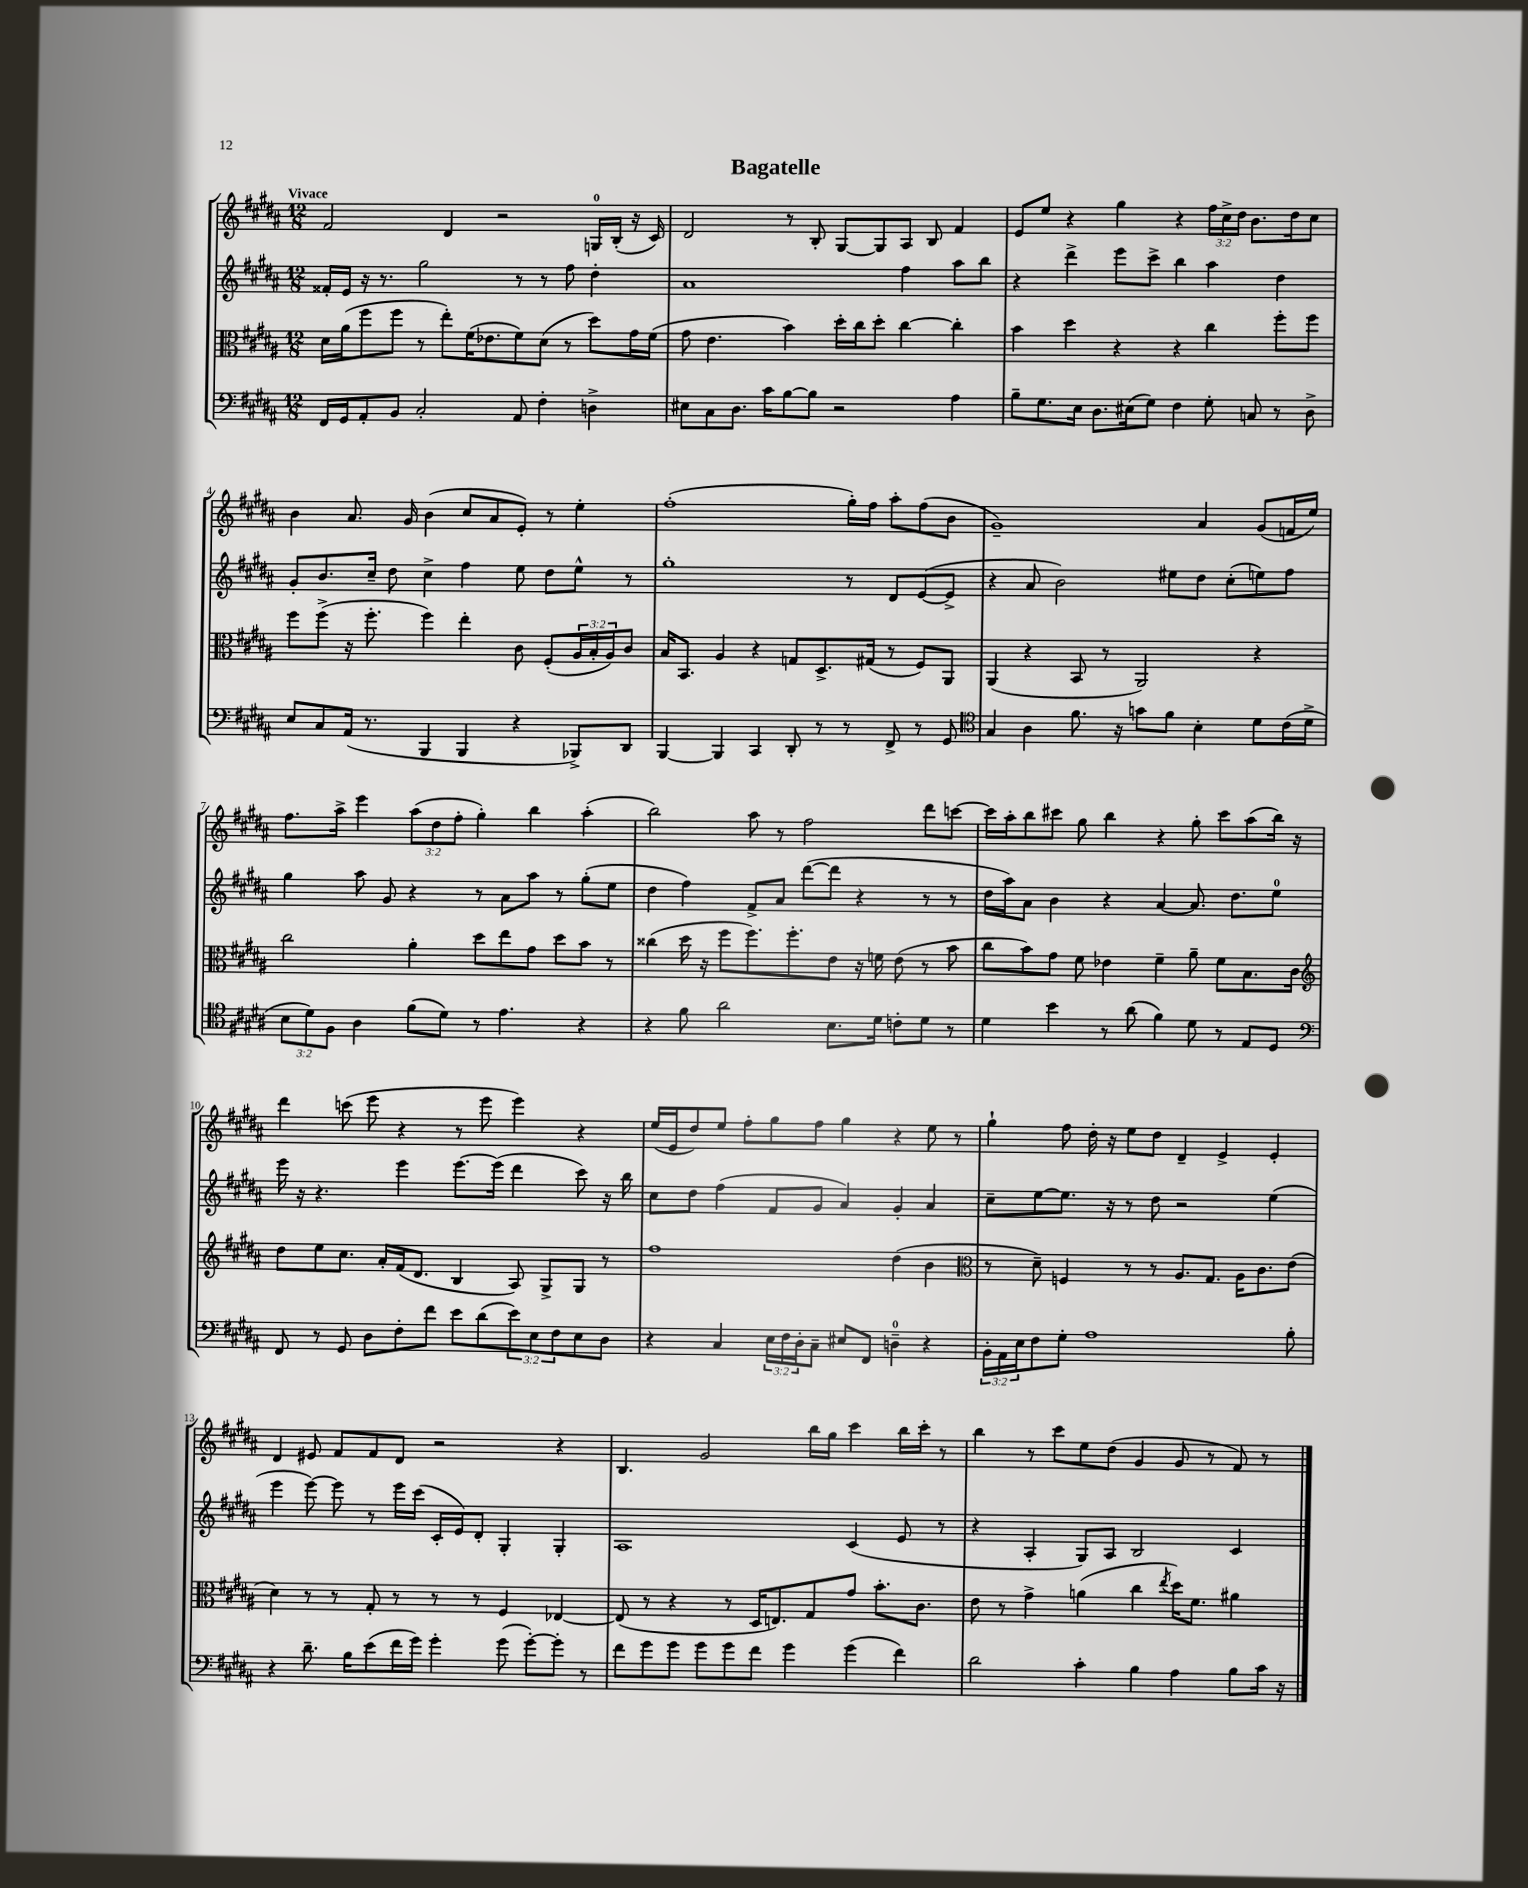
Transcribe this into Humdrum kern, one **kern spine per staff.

**kern	**kern	**kern	**kern
*part4	*part3	*part2	*part1
*staff4	*staff3	*staff2	*staff1
*clefF4	*clefC3	*clefG2	*clefG2
*k[f#c#g#d#a#]	*k[f#c#g#d#a#]	*k[f#c#g#d#a#]	*k[f#c#g#d#a#]
*M12/8	*M12/8	*M12/8	*M12/8
=1	=1	=1	=1
!	!	!	!LO:TX:a:B:t=Vivace
16FF#/LL	16d#\LL	16f##X'/LL	2f#/
16GG#/J	(16a#\J	16e/JJ	.
8AA#'/	8ff#\	16r	.
.	.	8.r	.
8BB/J	8ff#\J	.	.
2C#'/	8r	2gg#\	.
.	8ee'\L)	.	4d#/
.	(16f#\K	.	.
.	8.e-X\	.	.
.	.	.	2r
8AA#/	8f#\)	8r	.
4F#'\	(8d#\J	8r	.
.	8r	8ff#\	.
4Dn^\	8dd#\L)	4dd#'\	16Gn/LL
.	.	.	(16B'/JJ
.	16g#\L	.	16r
.	(16f#\JJ	.	16c#/)
=2	=2	=2	=2
8E#X\L	8g#\	1a#	2d#/
8C#\	4.e\	.	.
8.D#\J	.	.	.
16c#\KL	.	.	.
[8B\	4b\)	.	8r
8B\J]	.	.	8B'/
2r	16dd#'\LL	.	[8G#/L
.	16cc#\J	.	.
.	8dd#'\J	.	8G#/]
.	[4cc#\	4ff#\	8A#/J
.	.	.	8B/
4A#\	4cc#'\]	8aa#\L	4f#/
.	.	8bb\J	.
=3	=3	=3	=3
8B~\L	4b\	4r	8e/L
8.G#\	.	.	8ee/J
.	4dd#\	4ddd#^\	4r
16E\Jk	.	.	.
8.D#\L	.	.	.
.	4r	8eee\L	4gg#\
(16E#X\k	.	.	.
8G#\J)	.	8ccc#^\J	.
4F#\	4r	4bb\	4r
8G#'\	4cc#\	4aa#\	24ff#\LL
.	.	.	24cc#^\
.	.	.	24dd#\JJ
8Cn/	.	.	8.b\L
8r	8ff#'\L	4dd#\	.
.	.	.	16dd#\k
8D#^\	8ff#\J	.	8cc#\J
!!LO:LB:g=z
=4	=4	=4	=4
8E/L	8ff#\L	8g#'/L	4b\
8C#/	(8ff#^\J	8.b/	.
(16AA#/Jk	16r	.	8.a#/
8.r	8.ff#'\	16cc#~/Jk	.
.	.	8dd#\	.
.	.	.	16g#/
4BBB/	4ff#\)	4cc#^\	(4b\
4BBB/	4ee'\	4ff#\	8cc#/L
.	.	.	8a#/
4r	8c#\	8ee\	8e'/J)
.	(8F#'/L	8dd#\L	8r
8BBB-X^/L)	24A#/L	8ee^^\J	4ee'\
.	24B'/	.	.
.	24A#/J)	.	.
8DD#/J	8c#/J	8r	.
=5	=5	=5	=5
[4BBB/	16B/KL	1gg#'	(1ff#'
.	8.BB/J	.	.
4BBB/]	4A#/	.	.
4CC#/	4r	.	.
8DD#'/	8Gn/L	.	.
8r	8.D#^/	.	.
8r	.	8r	16gg#'\LL)
.	(16G#X/Jk	.	16ff#\JJ
8FF#^/	8r	8d#/L	8aa#'\L
8r	8F#/L)	([8e/	(8ff#\
8GG#/	8AA#/J	8e^/J]	8b\J
=6	=6	=6	=6
*clefC4	*	*	*
4G#/	(4AA#/	4r	1g#~)
4A#\	4r	8a#/	.
.	.	2b\)	.
8.f#\	8BB/	.	.
.	8r	.	.
16r	.	.	.
8gn\L	2AA#/)	.	.
8f#\J	.	8ee#X\L	.
4B'\	.	8dd#\J	4a#/
.	.	(8cc#'\L	.
8d#\L	4r	8een\)	(8g#/L
(16c#\L	.	8ff#\J	16fn/L
16d#^\JJ	.	.	16ee/JJ)
!!LO:LB:g=z
=7	=7	=7	=7
12B\L	2cc#\	4gg#\	8.ff#\L
12d#\)	.	.	.
12F#\J	.	.	.
.	.	.	16aa#^\Jk
4A#\	.	8aa#\	4eee\
.	.	8g#/	.
(8f#\L	4a#'\	4r	(12aa#\L
.	.	.	12dd#\
8d#\J)	.	.	.
.	.	.	12ff#'\J
8r	8dd#\L	8r	4gg#'\)
4.e\	8ee\	8a#\L	.
.	8g#\J	8aa#\J	4bb\
.	8dd#\L	8r	.
4r	8b\J	(8gg#'\L	(4aa#'\
.	8r	8ee\J	.
=8	=8	=8	=8
4r	(4cc##X\	4dd#\	2bb\)
8f#\	16dd#\	4ff#\)	.
.	16r	.	.
2a#\	8ff#\L	.	.
.	8.ff#\)	8f#^/L	8aa#\
.	.	8a#/J	8r
.	8.ff#'\	.	.
.	.	([8ddd#\L	2ff#\
8.B\L	8e\J	8ddd#\J]	.
.	16r	4r	.
16d#\Jk	16fn\	.	.
8cn'\L	(8e\	.	.
8d#\J	8r	8r	8ddd#\L
8r	8b\	8r	[8cccn\J
=9	=9	=9	=9
4d#\	8cc#\L	16dd#\LL	16ccc\LL]
.	.	16aa#\J)	16aa#'\J
.	8b\)	8a#\J	8bb\
4b\	8g#\J	4b\	8ccc#X\J
.	8f#\	.	8gg#\
8r	4e-X\	4r	4bb\
(8a#\	.	.	.
4f#\)	4f#~\	[4a#/	4r
8d#\	8a#~\	8.a#/]	8gg#'\
8r	8f#\L	.	8ccc#\L
.	.	8.dd#\L	.
8E/L	8.B\	.	(8aa#\
8D#/J	.	8ee\J	16bb\Jk)
.	16c#\Jk	.	16r
!!LO:LB:g=z
=10	=10	=10	=10
*clefF4	*clefG2	*	*
8FF#/	8dd#\L	16eee\	4ddd#\
.	.	16r	.
8r	8ee\	4.r	.
8GG#/	8.cc#\J	.	(8cccn\
8D#\L	.	.	8eee\
.	16a#'/LL	.	.
8F#'\	(16f#/J	4eee\	4r
.	8.d#/J	.	.
8f#\J	.	.	.
8e\L	4B/	[8.eee\L	8r
(8d#\	.	.	8eee\
.	.	(16eee\Jk]	.
12e\)	8A#/)	4ddd#\	4eee\)
12E\	.	.	.
.	8G#^/L	.	.
12F#\	.	.	.
8E\	8G#/J	8ccc#\)	4r
8D#\J	8r	16r	.
.	.	16bb\	.
=11	=11	=11	=11
4r	1ff#	8cc#\L	(16ee/LL
.	.	.	16e/J
.	.	8dd#\J	8dd#/)
4C#/	.	(4ff#\	8ee/J
.	.	.	8ff#'\L
24E\LL	.	8f#/L	8gg#\
24F#\	.	.	.
24D#'\J	.	.	.
8C#~\J	.	8g#/J	8ff#\J
8E#X/L	.	4a#/)	4gg#\
8FF#/J	.	.	.
4Dn~\	(4dd#\	4g#'/	4r
4r	4b\	4a#/	8ee\
.	.	.	8r
=12	=12	=12	=12
*	*clefC3	*	*
24BB'\LL	8r	8cc#~\L	4gg#`\
24AA#\	.	.	.
24E\J	.	.	.
8F#\	8d#~\)	[8ee\	.
8G#'\J	4Fn/	8.ee\J]	8ff#\
1A#	.	.	16dd#'\
.	.	16r	16r
.	8r	8r	8ee\L
.	8r	8dd#\	8dd#\J
.	8.A#/L	2r	4d#~/
.	8.G#/J	.	.
.	.	.	4e^/
.	16A#\KL	.	.
.	8.c#\	.	.
.	.	(4ee\	4e'/
8B'\	(8e\J	.	.
!!LO:LB:g=z
=13	=13	=13	=13
4r	4d#\)	4eee\	4d#/
8.d#~\	8r	[8eee\)	8e#X/
.	8r	8eee\]	8f#/L
16B\KL	.	.	.
(8e\	8G#'/	8r	8f#/
16f#\L	8r	16eee\LL	8d#/J
16g#\JJ)	.	(16ccc#\JJ	.
4g#'\	8r	16c#'/LL	2r
.	.	16e/J)	.
.	8r	8d#'/J	.
(8g#\	4F#/	4G#'/	.
[8g#'\L)	.	.	.
8g#'\J]	[4E-X/	4G#'/	4r
8r	.	.	.
=14	=14	=14	=14
8f#\L	(8E-/]	1A#	4.B/
8g#\	8r	.	.
8g#\J	4r	.	.
8g#\L	.	.	2g#/
8g#\	8r	.	.
8f#\J	16D#/KL	.	.
.	8.En/)	.	.
4g#\	.	.	.
.	8G#/	.	16bb\LL
.	.	.	16gg#\JJ
(4g#\	8g#/J	(4c#/	4ccc#\
.	8.b'\L	.	.
4f#\)	.	8e/	16bb\LL
.	8.c#\J	.	16ccc#'\JJ
.	.	8r	8r
=15	=15	=15	=15
2d#\	8e\	4r	4bb\
.	8r	.	.
.	4g#^\	4A#'/	8r
.	.	.	8ccc#\L
4c#'\	(4an\	8G#/L)	8ee\
.	.	8A#/J	(8dd#\J
4B\	4cc#\	2B/	4g#/
.	8qee/	.	.
4A#\	16dd#\KL)	.	8g#/
.	8.f#\J	.	.
.	.	.	8r
8B\L	4a#X\	4c#/	8f#/)
16c#\Jk	.	.	8r
16r	.	.	.
==	==	==	==
*-	*-	*-	*-
